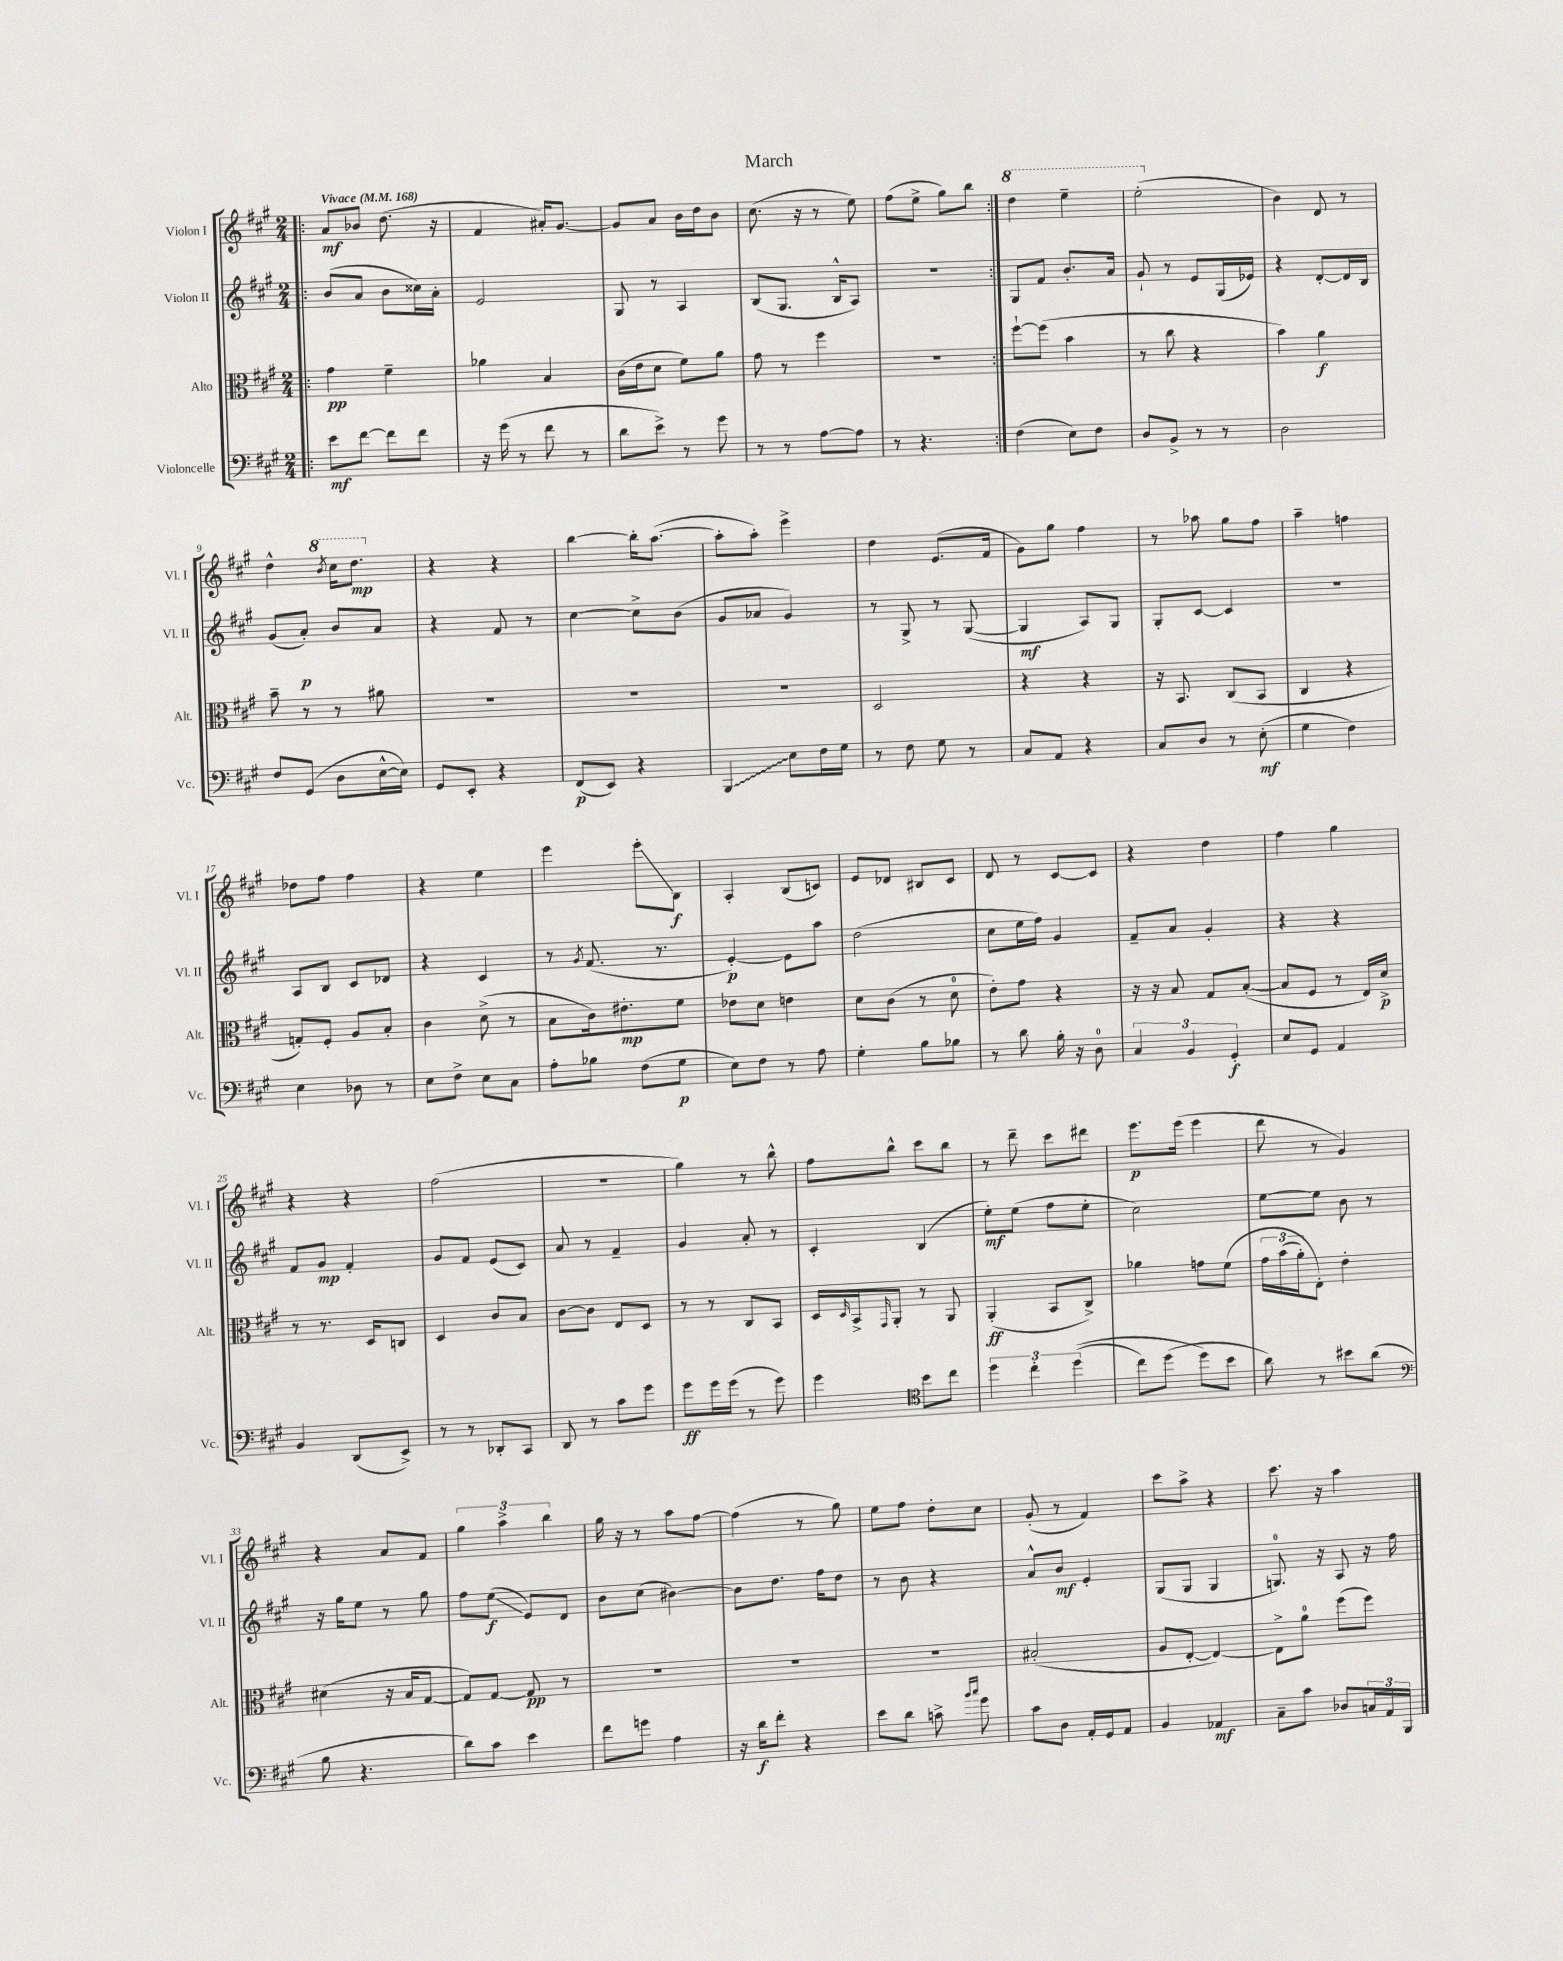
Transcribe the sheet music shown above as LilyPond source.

\header { title = "March" }
<<
\new StaffGroup <<
\new Staff = "s0" \with { instrumentName = "Violon I" shortInstrumentName = "Vl. I" } {
    \clef treble \key a \major \numericTimeSignature \time 2/4 \tempo "Vivace" 4 = 168
    \repeat volta 2 { \bar ".|:" a'8\mf bes'8 d''8.( r16 |
    fis'4 ais'16-.) gis'8.~ |
    gis'8 a'8 b'16 d''16 b'8 |
    cis''8.( r16 r8 e''8) |
    fis''8( e''8-> gis''8) b''8 | }
    \ottava #1 d'''4 e'''4-- |
    e'''2-.( \ottava #0 |
    b'4) d'8 r8 |
    d''4-^ \ottava #1 \acciaccatura { b''8 } cis'''16 d'''8.\mp \ottava #0 |
    r4 r4 |
    b''4~ b''16-. a''8.~( |
    a''8-. a''8-.) e'''4-> |
    d''4 e'8.( fis'16 |
    gis'8) gis''8 fis''4 |
    r8 aes''8 gis''8 fis''8 |
    a''4-- f''4 |
    des''8 fis''8 fis''4 |
    r4 e''4 |
    e'''4 e'''8-.\glissando b8\f |
    a4-. b8( c'8) |
    e'8 des'8 bis8 cis'8 |
    d'8 r8 cis'8~ cis'8 |
    r4 d''4 |
    fis''4 gis''4 |
    r4 r4 |
    fis''2( |
    R2 |
    gis''4) r8 b''8-^ |
    fis''8 b''8-^ cis'''8 b''8 |
    r8 d'''8-- cis'''8 dis'''8 |
    e'''8.\p e'''16( e'''4 |
    d'''8 r8 gis'4) |
    r4 a'8 fis'8 |
    \tuplet 3/2 { gis''4 a''4-> b''4 } |
    gis''16 r16 r8 a''8 fis''8~ |
    fis''4( r8 gis''8) |
    e''8 fis''8 d''8-. cis''8 |
    gis'8-.( r8 fis'4) |
    cis'''8 a''8-> r4 |
    cis'''8. r16 a''4 \bar "|." |
}
\new Staff = "s1" \with { instrumentName = "Violon II" shortInstrumentName = "Vl. II" } {
    \clef treble \key a \major \numericTimeSignature \time 2/4
    \repeat volta 2 { \bar ".|:" b'8( a'8 b'8 cisis''16) a'16-. |
    e'2 |
    gis8 r8 a4 |
    b8( gis8. b16-^ a8) |
    R2 | }
    gis8 fis'8 b'8.-. a'16 |
    gis'8-! r8 e'8 gis16( ees'16) |
    r4 d'8~-. d'16 b16 |
    gis'8( a'8-.\p) b'8 a'8 |
    r4 fis'8 r8 |
    cis''4~ cis''8-> b'8( |
    gis'8 aes'8 gis'4) |
    r8 gis8-> r8 gis8~( |
    gis4\mf a8) gis8 |
    gis8-. cis'8~ cis'4 |
    R2 |
    a8 b8 cis'8 des'8 |
    r4 cis'4 |
    r8 \acciaccatura { gis'8 } fis'8.( r8. |
    e'4~-.\p) e'8 a''8 |
    d''2( |
    cis''8 e''16 fis''16) gis'4 |
    fis'8-- a'8 gis'4-. |
    r4 r4 |
    fis'8 gis'8\mp fis'4-. |
    gis'8 fis'8 e'8( cis'8) |
    a'8 r8 fis'4-- |
    gis'4 a'8-. r8 |
    cis'4-. b4( |
    e''8-.\mf) e''8( fis''8 e''8-. |
    cis''2) |
    e''8~ e''8 b'8 r8 |
    r16 gis''16 e''8 r8 gis''8 |
    fis''8 e''8\glissando\f( e'8) d'8 |
    b'8 cis''8( bis'4~) |
    bis'8 d''8. fis''16 d''8 |
    r8 b'8 r4 |
    a'8-^ b'8\mf e'4-. |
    gis8( gis8 gis4 |
    g8.-0) r16 a8 r16 fis''16 \bar "|." |
}
\new Staff = "s2" \with { instrumentName = "Alto" shortInstrumentName = "Alt." } {
    \clef alto \key a \major \numericTimeSignature \time 2/4
    \repeat volta 2 { \bar ".|:" gis'4\pp fis'4-- |
    aes'4 b4 |
    cis'16( e'16 d'8 fis'8) a'8 |
    gis'8 r8 fis''4 |
    r2 | }
    fis''8~-! fis''8( b'4 |
    r8 cis''8 r4 |
    b'4) a'4\f |
    b'8-- r8 r8 ais'8 |
    R2 |
    R2 |
    R2 |
    d2 |
    r4 r4 |
    r16 b,8. cis8( b,8 |
    cis4 r4 |
    g8-.) fis8-. a8 b8-. |
    cis'4 d'8->( r8 |
    b8 cis'16) eis'8.-.\mp fis'8 |
    ees'8 d'8 e'4 |
    d'8 cis'8( r8 d'8-0 |
    e'8-.) gis'8 r4 |
    r16 r16 b8 gis8 b8~-.( |
    b8 fis8 r8 e16) d'16->\p |
    r8 r8. d16 c8 |
    d4 cis'8 b8 |
    cis'8~ cis'8 e8 d8 |
    r8 r8 cis8 b,8 |
    d16 \grace { d16 } b,16-> \grace { gis,16 } a,8-. r8 a,8 |
    a,4-.\ff( b,8 cis8->) |
    aes'4 g'8 fis'8\( |
    \tuplet 3/2 { gis'16 b'16( a'16-.) } e8-.\) e'4-. |
    dis'4( r16 b16 gis8~ |
    gis8) gis8~ gis8\pp r8 |
    R2 |
    R2 |
    R2 |
    bis2-.( |
    a8 e8~-. e4~) |
    e8-> a'8-0 fis''8( fis''8) \bar "|." |
}
\new Staff = "s3" \with { instrumentName = "Violoncelle" shortInstrumentName = "Vc." } {
    \clef bass \key a \major \numericTimeSignature \time 2/4
    \repeat volta 2 { \bar ".|:" e'8\mf fis'8~ fis'8 fis'8 |
    r16 gis'16( r8 fis'8 r8 |
    d'8 e'8->) r8 gis'8 |
    r8 r8 a8~ a8 |
    r8 r4. | }
    fis4( e8) fis8 |
    d8 b,8-> r8 r8 |
    d2 |
    fis8 gis,8( d8 e16~-^ e16) |
    gis,8 e,8-. r4 |
    fis,8\p( e,8) r4 |
    \once \override Glissando.style = #'zigzag b,,4\glissando e8 fis16 gis16 |
    r8 fis8 gis8 r8 |
    cis8 a,8 r4 |
    cis8 d8 r8 e8-.\mf( |
    gis4 fis4) |
    e4 des8 r8 |
    e8 fis8-> e8 cis8 |
    a8-. bes8 fis8( gis8\p |
    e8) fis8 r8 a8 |
    gis4-. b8 bes8 |
    r8 d'8 b16-. r16 d8-0 |
    \tuplet 3/2 { cis4 b,4 gis,4-.\f } |
    e8 gis,8 a,4 |
    b,4 d,8( e,8->) |
    r8 r8 des,8-. cis,8 |
    d,8 r8 cis'8 gis'8 |
    gis'8\ff gis'16 gis'16( r8 gis'8) |
    gis'4 \clef tenor b'8 cis''8 |
    \tuplet 3/2 { d''4 cis''4-. d''4(\( } |
    cis''8) d''8( d''8\) b'8 |
    a'8) r8 bis'8 a'8( |
    \clef bass b8 r4. |
    d'8) cis'8 e'4 |
    fis'8 g'8 a4 |
    r16 d'16\f fis'8-. r4 |
    e'8 d'8 c'8-> \grace { b'16 cis''16 } gis'8 |
    cis'8 d8 a,16-. gis,16 a,8 |
    b,4 aes,4\mf |
    cis8-- cis'8 des8 \tuplet 3/2 { c16 a,16 b,,16 } \bar "|." |
}
>>
>>
